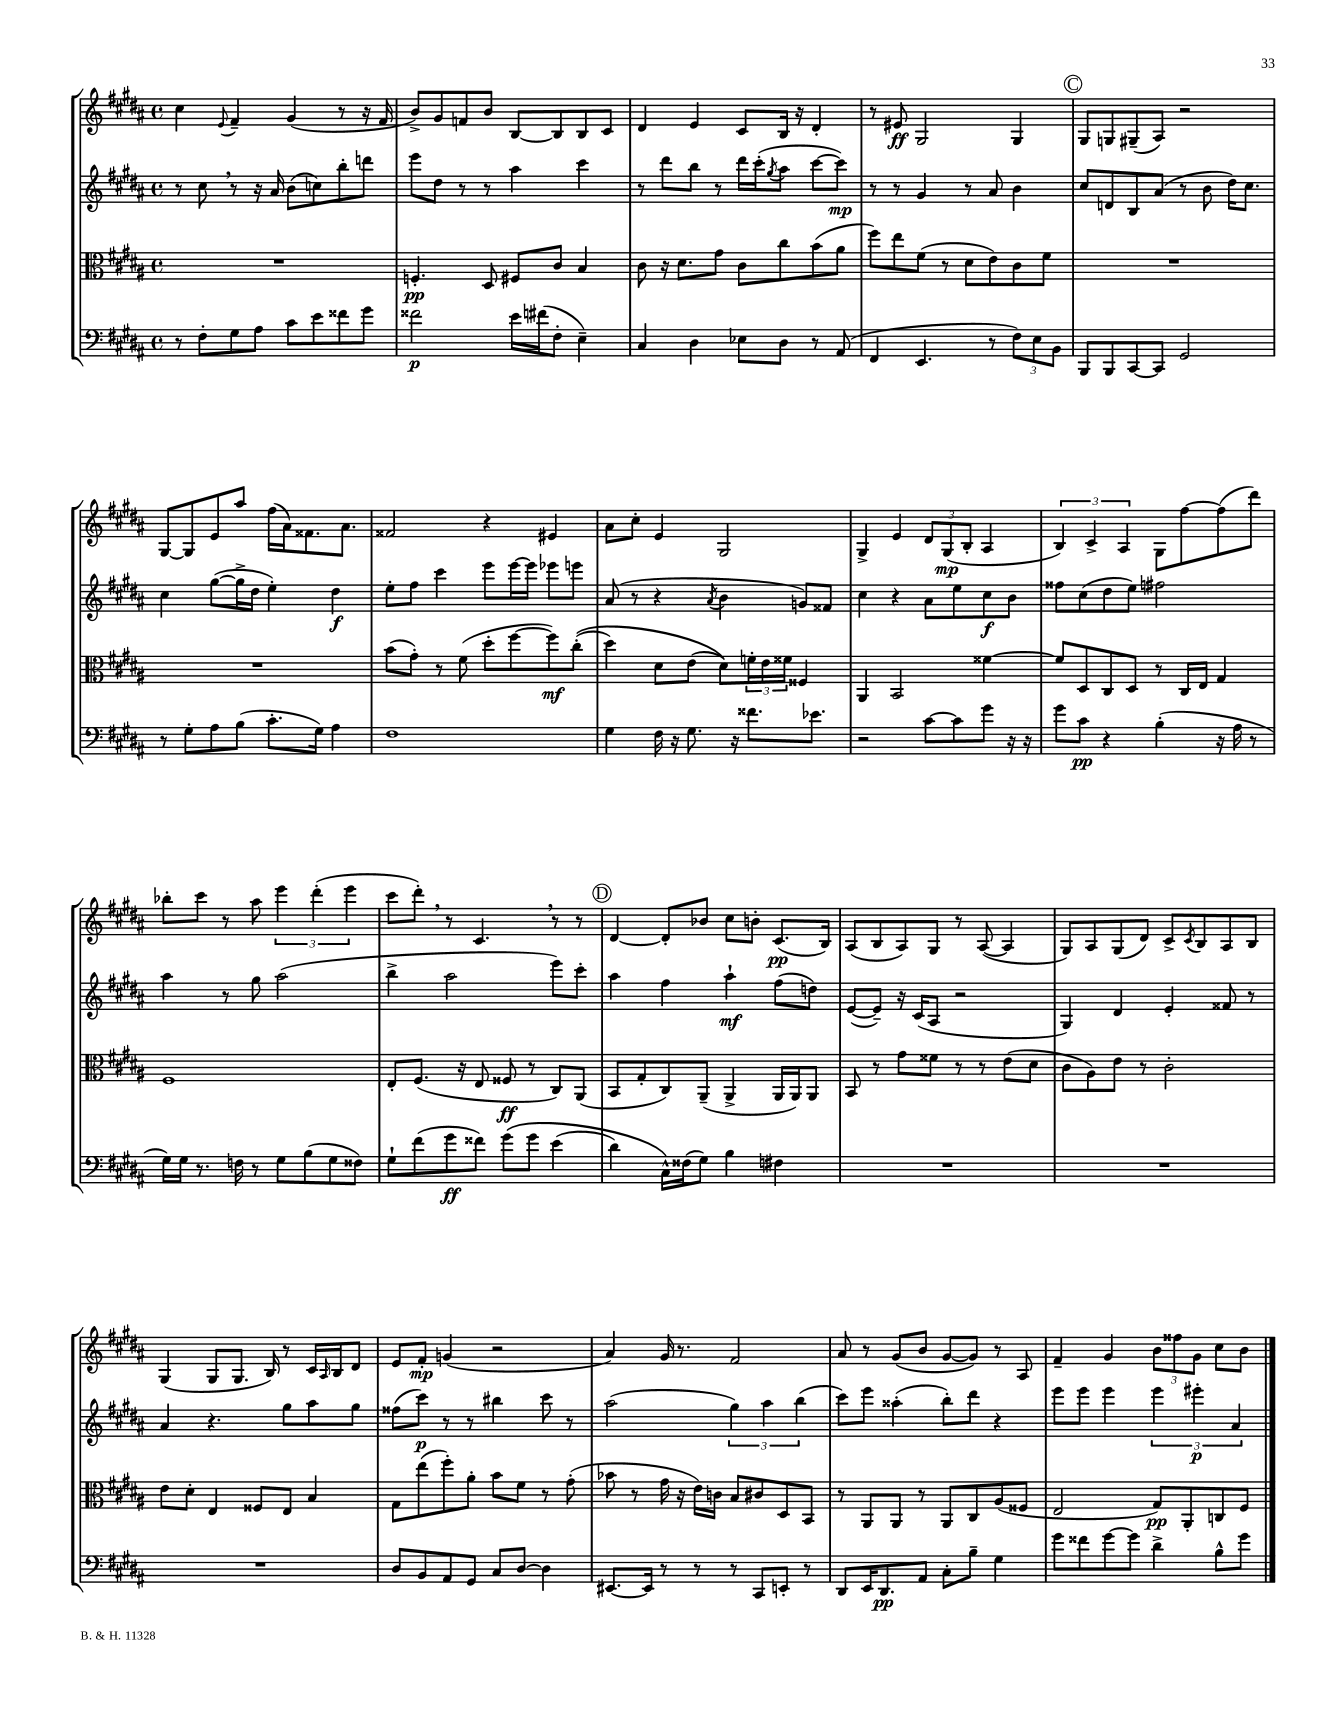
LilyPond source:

<<
\new StaffGroup <<
\new Staff = "s0" {
    \clef treble \key b \major \defaultTimeSignature \time 4/4
    cis''4 \appoggiatura { e'8 } fis'4-- gis'4( r8 r16 fis'16 |
    b'8->) gis'8 f'8 b'8 b8~ b8 b8 cis'8 |
    dis'4 e'4 cis'8 b16 r16 dis'4-. |
    r8 eis'8\ff gis2 gis4 |
    \mark \markup { \circle "C" } gis8 g8 gis8--( ais8) r2 |
    gis8~ gis8 e'8 ais''8 fis''16( ais'16) fisis'8. ais'8. |
    fisis'2 r4 eis'4 |
    ais'8 cis''8-. e'4 gis2 |
    gis4-> e'4 \tuplet 3/2 { dis'8 gis8\mp( b8-. } ais4 |
    \tuplet 3/2 { b4) cis'4-> ais4 } gis8 fis''8~ fis''8( dis'''8) |
    bes''8-. cis'''8 r8 ais''8 \tuplet 3/2 { e'''4 dis'''4-.( e'''4 } |
    cis'''8 dis'''8-.) \breathe r8 cis'4. \breathe r8 r8 |
    \mark \markup { \circle "D" } dis'4~ dis'8-. bes'8 cis''8 b'8-. cis'8.\pp( b16) |
    ais8( b8 ais8) gis8 r8 ais8~( ais4 |
    gis8) ais8 gis8( dis'8) cis'8-> \acciaccatura { cis'8 } b8 ais8 b8 |
    gis4( gis8 gis8. b16) r8 cis'16 \grace { ais16 } b16 dis'8 |
    e'8 fis'8-.\mp g'4( r2 |
    ais'4) gis'16 r8. fis'2 |
    ais'8 r8 gis'8( b'8 gis'8~ gis'8) r8 ais8 |
    fis'4-- gis'4 \tuplet 3/2 { b'8 fisis''8 gis'8 } cis''8 b'8 \bar "|." |
}
\new Staff = "s1" {
    \clef treble \key b \major \defaultTimeSignature \time 4/4
    r8 cis''8 \breathe r8 r16 ais'16 b'8( c''8) b''8-. d'''8 |
    e'''8 dis''8 r8 r8 ais''4 cis'''4 |
    r8 dis'''8 b''8 r8 dis'''16 cis'''16-.( \acciaccatura { gis''8 } ais''8 cis'''8~ cis'''8\mp) |
    r8 r8 gis'4 r8 ais'8 b'4 |
    \mark \markup { \circle "C" } cis''8 d'8 b8 ais'8( r8 b'8 dis''16) cis''8. |
    cis''4 gis''8~( gis''16-> dis''16 e''4-.) dis''4\f |
    e''8-. fis''8 cis'''4 e'''8 e'''16~ e'''16 ees'''8 e'''8 |
    ais'8( r8 r4 \acciaccatura { ais'8 } b'4 g'8) fisis'8 |
    cis''4 r4 ais'8 e''8 cis''8\f b'8 |
    fisis''8 cis''8( dis''8 e''8) fis''2 |
    ais''4 r8 gis''8 ais''2( |
    b''4-> ais''2 e'''8) cis'''8-. |
    \mark \markup { \circle "D" } ais''4 fis''4 ais''4-!\mf fis''8( d''8) |
    e'8~( e'8--) r16 cis'16( ais8 r2 |
    gis4) dis'4 e'4-. fisis'8 r8 |
    ais'4 r4. gis''8 ais''8 gis''8 |
    fisis''8( cis'''8\p) r8 r8 bis''4 cis'''8 r8 |
    ais''2( \tuplet 3/2 { gis''4) ais''4 b''4( } |
    cis'''8) e'''8 aisis''4-.( b''8-.) dis'''8 r4 |
    e'''8 e'''8 e'''4 \tuplet 3/2 { e'''4 eis'''4-.\p ais'4 } \bar "|." |
}
\new Staff = "s2" {
    \clef alto \key b \major \defaultTimeSignature \time 4/4
    R1 |
    f4.-.\pp dis8 fis8 cis'8 b4 |
    cis'8 r16 dis'8. gis'8 cis'8 cis''8 b'8( ais'8 |
    fis''8) e''8 fis'8( r8 dis'8 e'8) cis'8 fis'8 |
    \mark \markup { \circle "C" } R1 |
    R1 |
    b'8( gis'8-.) r8 fis'8( dis''8-. fis''8~ fis''8\mf) cis''8-.(\( |
    dis''4) dis'8 e'8( dis'8)\) \tuplet 3/2 { f'16-. e'16 fisis'16 } fisis4 |
    ais,4 b,2 fisis'4~ |
    fisis'8 dis8 cis8 dis8 r8 cis16 e16 gis4 |
    fis1 |
    e8-. fis8.( r16 e8 fisis8\ff r8 cis8) ais,8( |
    \mark \markup { \circle "D" } b,8 gis8-. cis8) ais,8--( ais,4-> ais,16 ais,16) ais,8 |
    b,8 r8 gis'8 fisis'8 r8 r8 e'8( dis'8 |
    cis'8 ais8) e'8 r8 cis'2-. |
    e'8 dis'8-. e4 fisis8 e8 b4 |
    gis8 e''8( fis''8-.) ais'8-. b'8 fis'8 r8 gis'8-.( |
    bes'8 r8 gis'16 r16 e'16) c'16 b8 cis'8 dis8 b,8 |
    r8 ais,8 ais,8 r8 ais,8 cis8 ais8( fisis8 |
    e2 gis8\pp) ais,8-. c8 fis8 \bar "|." |
}
\new Staff = "s3" {
    \clef bass \key b \major \defaultTimeSignature \time 4/4
    r8 fis8-. gis8 ais8 cis'8 e'8 fisis'8 gis'8 |
    fisis'2\p e'16 fis'16( fis8-. e4--) |
    cis4 dis4 ees8 dis8 r8 ais,8( |
    fis,4 e,4. r8 \tuplet 3/2 { fis8) e8 b,8 } |
    \mark \markup { \circle "C" } b,,8 b,,8 cis,8~ cis,8 gis,2 |
    r8 gis8-. ais8 b8( cis'8.-. gis16) ais4 |
    fis1 |
    gis4 fis16 r16 gis8. r16 fisis'8. ees'8. |
    r2 cis'8~ cis'8 gis'8 r16 r16 |
    gis'8 cis'8\pp r4 b4-.( r16 ais16 r8 |
    gis16) gis16 r8. f16 r8 gis8 b8( gis8 fisis8) |
    gis8-! fis'8( gis'8\ff fisis'8) gis'8\( gis'8 e'4( |
    \mark \markup { \circle "D" } dis'4) cis16-^\) fisis16( gis8) b4 fis4 |
    R1 |
    R1 |
    R1 |
    dis8 b,8 ais,8 gis,8 cis8 dis8~ dis4 |
    eis,8.~ eis,16 r8 r8 r8 cis,8 e,8-. r8 |
    dis,8 e,16 dis,8.\pp ais,8 cis8-. b8-- gis4 |
    gis'8 fisis'8 gis'8~ gis'8 dis'4-> b8-^ gis'8 \bar "|." |
}
>>
>>
\layout { \context { \Score \remove "Bar_number_engraver" } }
